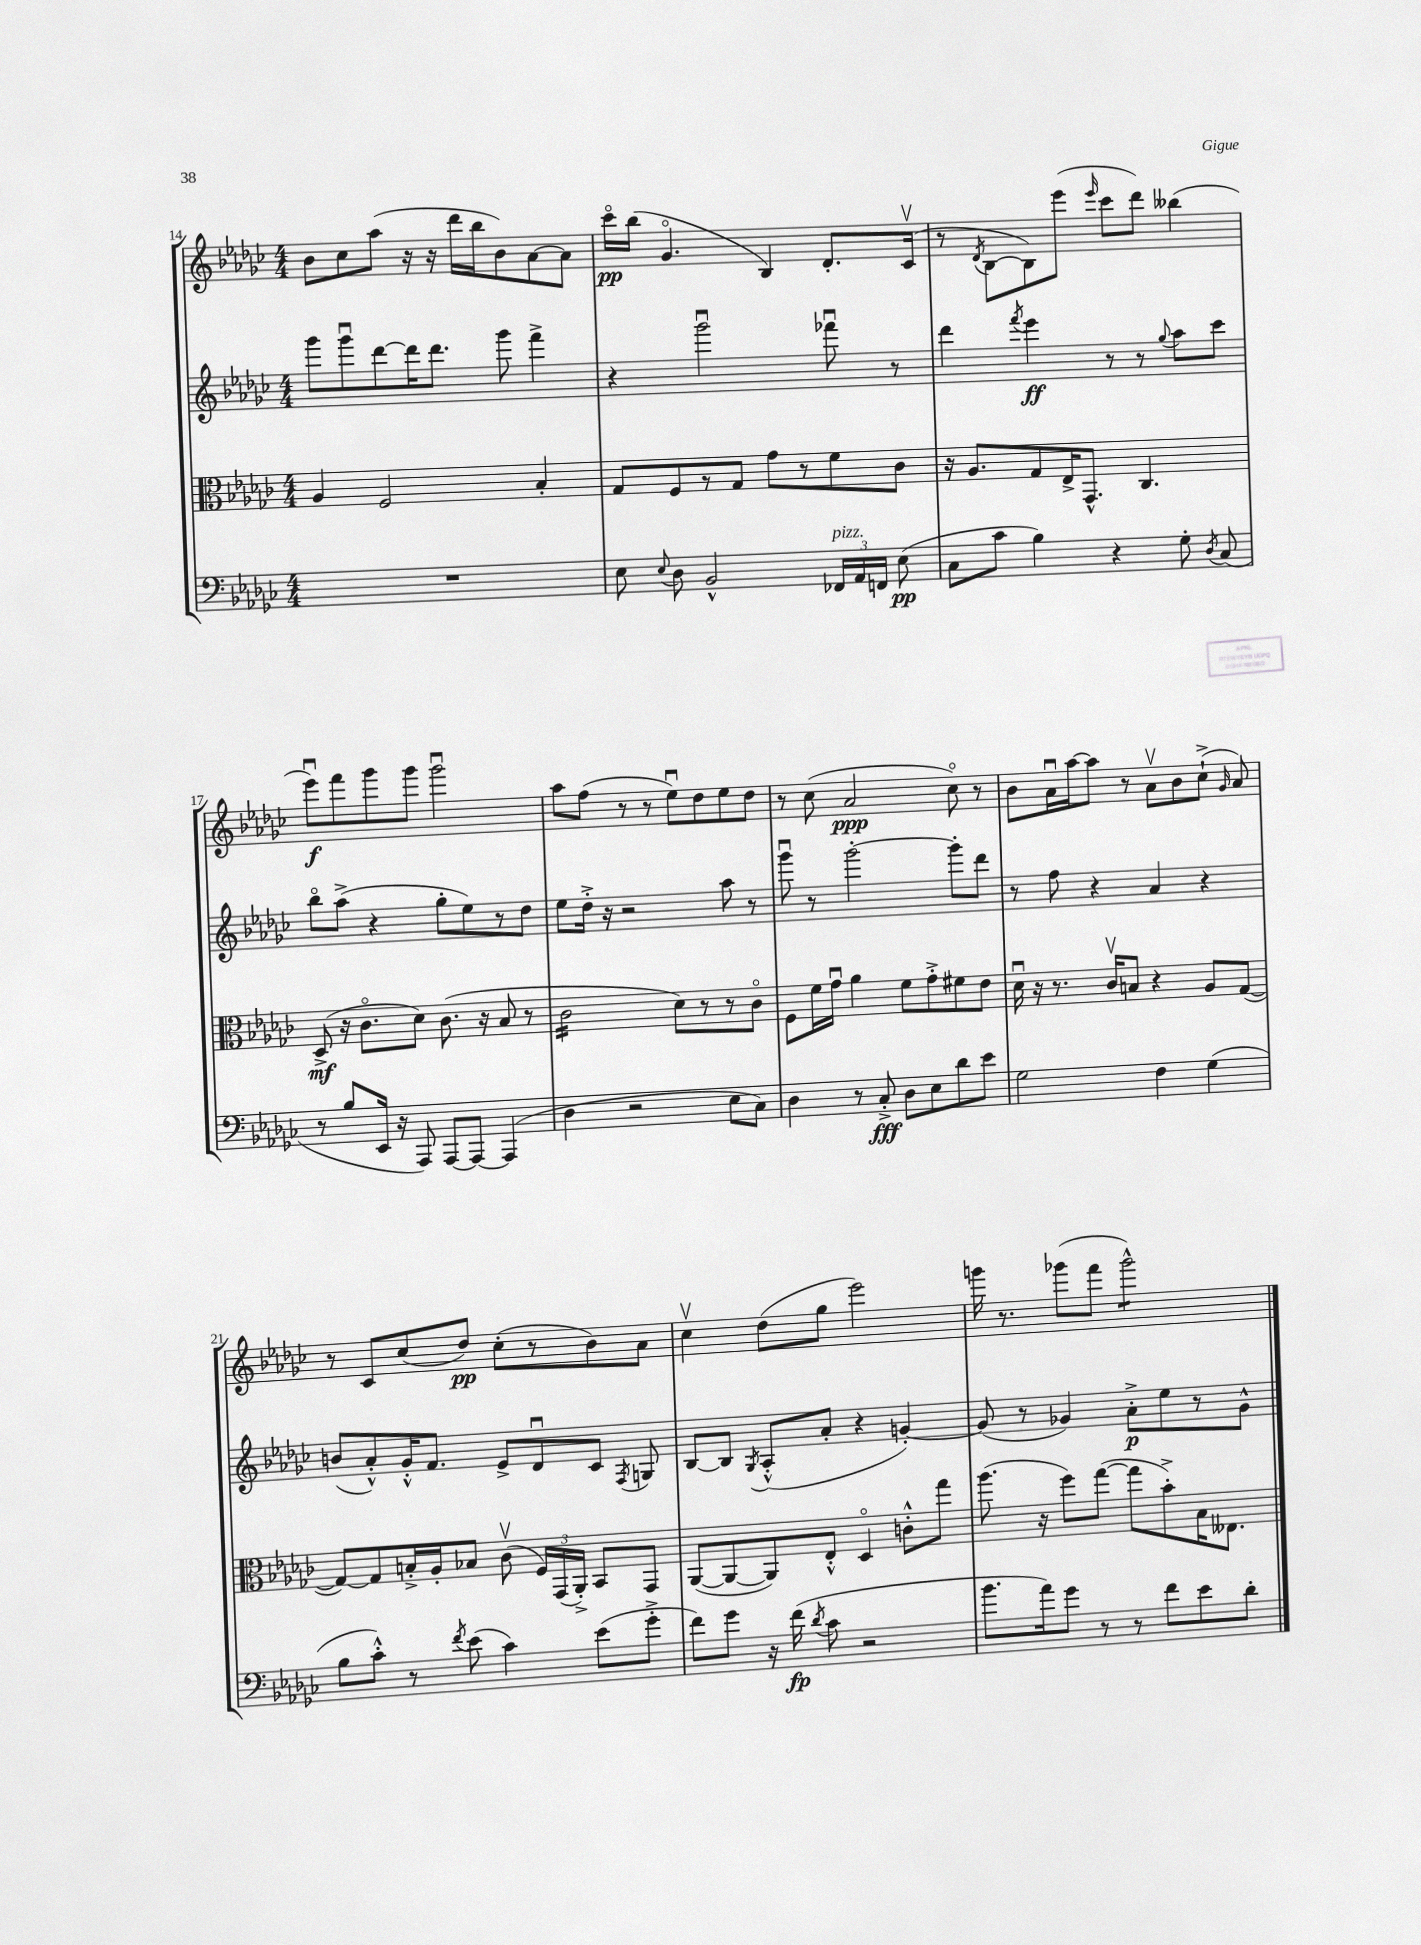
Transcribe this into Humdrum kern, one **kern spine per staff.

**kern	**kern	**kern	**kern
*staff4	*staff3	*staff2	*staff1
*clefF4	*clefC3	*clefG2	*clefG2
*k[b-e-a-d-g-c-]	*k[b-e-a-d-g-c-]	*k[b-e-a-d-g-c-]	*k[b-e-a-d-g-c-]
*M4/4	*M4/4	*M4/4	*M4/4
1r	4A-/	8ggg-\L	8b-\L
.	.	8ggg-u\	8cc-\
.	2F/	[8ddd-\	(8aa-\J
.	.	16ddd-\]K	16r
.	.	8.ddd-\J	16r
.	.	.	16ddd-\LL
.	.	.	16bb-\J
.	.	8ggg-\	8b-\)
.	4B-'/	4fff^\	[8a-\
.	.	.	8a-\]J
=	=	=	=
8E-\	8G-/L	4r	16ccc-o\LL
.	.	.	(16bb-\JJ
8qqE-/	.	.	.
8D-\	8F/	.	4.g-o/
2BB-^^/	8r	2ggg-u\	.
.	8G-/J	.	.
.	8g-\L	.	4B-/)
.	8r	.	.
24FF-/LL	8f\	8fff-u\	8.d-'/L
24AA-/	.	.	.
24FF/JJ	.	.	.
(8E-\	8c-\J	8r	.
.	.	.	(16c-v/Jk
=	=	=	=
8C-\L	16r	4ddd-\	8r
.	8.A-/L	.	.
.	.	.	8qd-/
8c-\J	.	.	[8B-\L
.	.	8qfff/	.
4B-\)	8G-/	4eee-\	8B-\])
.	16E-^/K	.	(8eee-\J
.	8.GG-^^/J	.	.
.	.	.	16qqeee-/
4r	.	8r	8ccc-\L
.	4.C-/	8r	8ddd-\J)
.	.	8qqgg-/	.
8G-'\	.	8aa-\L	(4bb--\
8qD-/	.	.	.
(8C-/	.	8ccc-\J	.
=	=	=	=
8r	(8D-^/	8bb-o\L	8eee-u\L)
8B-/L	16r	(8aa-^\J	8fff\
.	8.c-o\L	.	.
16EE-/Jk	.	4r	8ggg-\
16r	.	.	.
8AAA-/)	8d-\J)	.	8ggg-\J
[8AAA-/L	(8.c-\	8gg-'\L	2ggg-u\
8AAA-/_J	.	8ee-\)	.
.	16r	.	.
(4AAA-/]	8B-/	8r	.
.	8r	8dd-\J	.
=	=	=	=
4D-\	2c-\	8ee-\L	8aa-\L
.	.	16dd-'^\Jk	(8ff\J
.	.	16r	.
2r	.	2r	8r
.	.	.	8r
.	8d-\L)	.	8ee-u\L)
.	8r	.	8dd-\
8E-\L	8r	8aa-\	8ee-\
8C-\J)	8c-o\J	8r	8dd-\J
=	=	=	=
4D-\	8F\L	8ggg-u\	8r
.	16f\L	8r	(8cc-\
.	16g-u\JJ	.	.
8r	4a-\	[2ggg-'\	2a-/
8C-'^/	.	.	.
8D-\L	8f\L	.	.
8E-\	8g-'^\	.	.
8d-\	8f#\	8ggg-'\]L	8cc-o\)
8e-\J	8e-\J	8ddd-\J	8r
=	=	=	=
2G-\	16d-u\	8r	8b-\L
.	16r	.	.
.	8.r	8ff\	16a-u\L
.	.	.	[16aa-\J
.	.	4r	8aa-\]J
.	16c-v/LK	.	.
.	8B/J	.	8r
4F\	4r	4a-/	8a-v\L
.	.	.	8b-\
(4G-\	8A-/L	4r	(8cc-`^\J
.	.	.	16qqg-/
.	([8G-/J	.	8a-/)
=	=	=	=
8B-\L	8G-/_L)	(8b/L	8r
8c-'^^\J)	8G-/]	8a-'^^/)	8c-/L
8r	16B'^/L	16g-'^^/K	(8cc-/
.	16A-'/J	8.f/J	.
8qf/	.	.	.
(8e-\	8B-/J	.	8dd-/J)
4c-\)	(8c-v\	8e-^/L	(8cc-'\L
.	24F/LL)	8d-u/	8r
.	(24GG-/	.	.
.	24AA-'^/JJ)	.	.
(8e-\L	8BB-/L	8c-/J	8b-\)
.	.	8qF/	.
8g-'^\J	8GG-/J	8G/	8a-\J
=	=	=	=
8f\L)	([8AA-/L	[8B-/L	4cc-v\
8g-\J	8AA-/_	8B-/]J	.
.	.	8qG-/	.
16r	8AA-/])	(8A-'^^/L	(8dd-\L
(16f\	.	.	.
8qd-/	.	.	.
8c-\	8E-'^^/J	8a-'/J	8gg-\J
2r	4D-o/	4r	2eee-\)
.	8c'^^\L	[4g'/)	.
.	8gg-\J	.	.
=	=	=	=
8.b-\L	(8.aa-\	(8g/]	16ggg\
.	.	.	8.r
.	.	8r	.
16a-\k)	16r	.	.
8g-\J	8ff\L)	4g-/)	(8ggg-\L
8r	([8gg-\J	.	8fff\J
8r	8gg-\]L	8a-'^\L	2ggg-^^\)
8f\L	8b-'^\)	8ee-\	.
8e-\	16B-\K	8r	.
.	8.E--\J	.	.
8d-'\J	.	8g-^^\J	.
==	==	==	==
*-	*-	*-	*-
